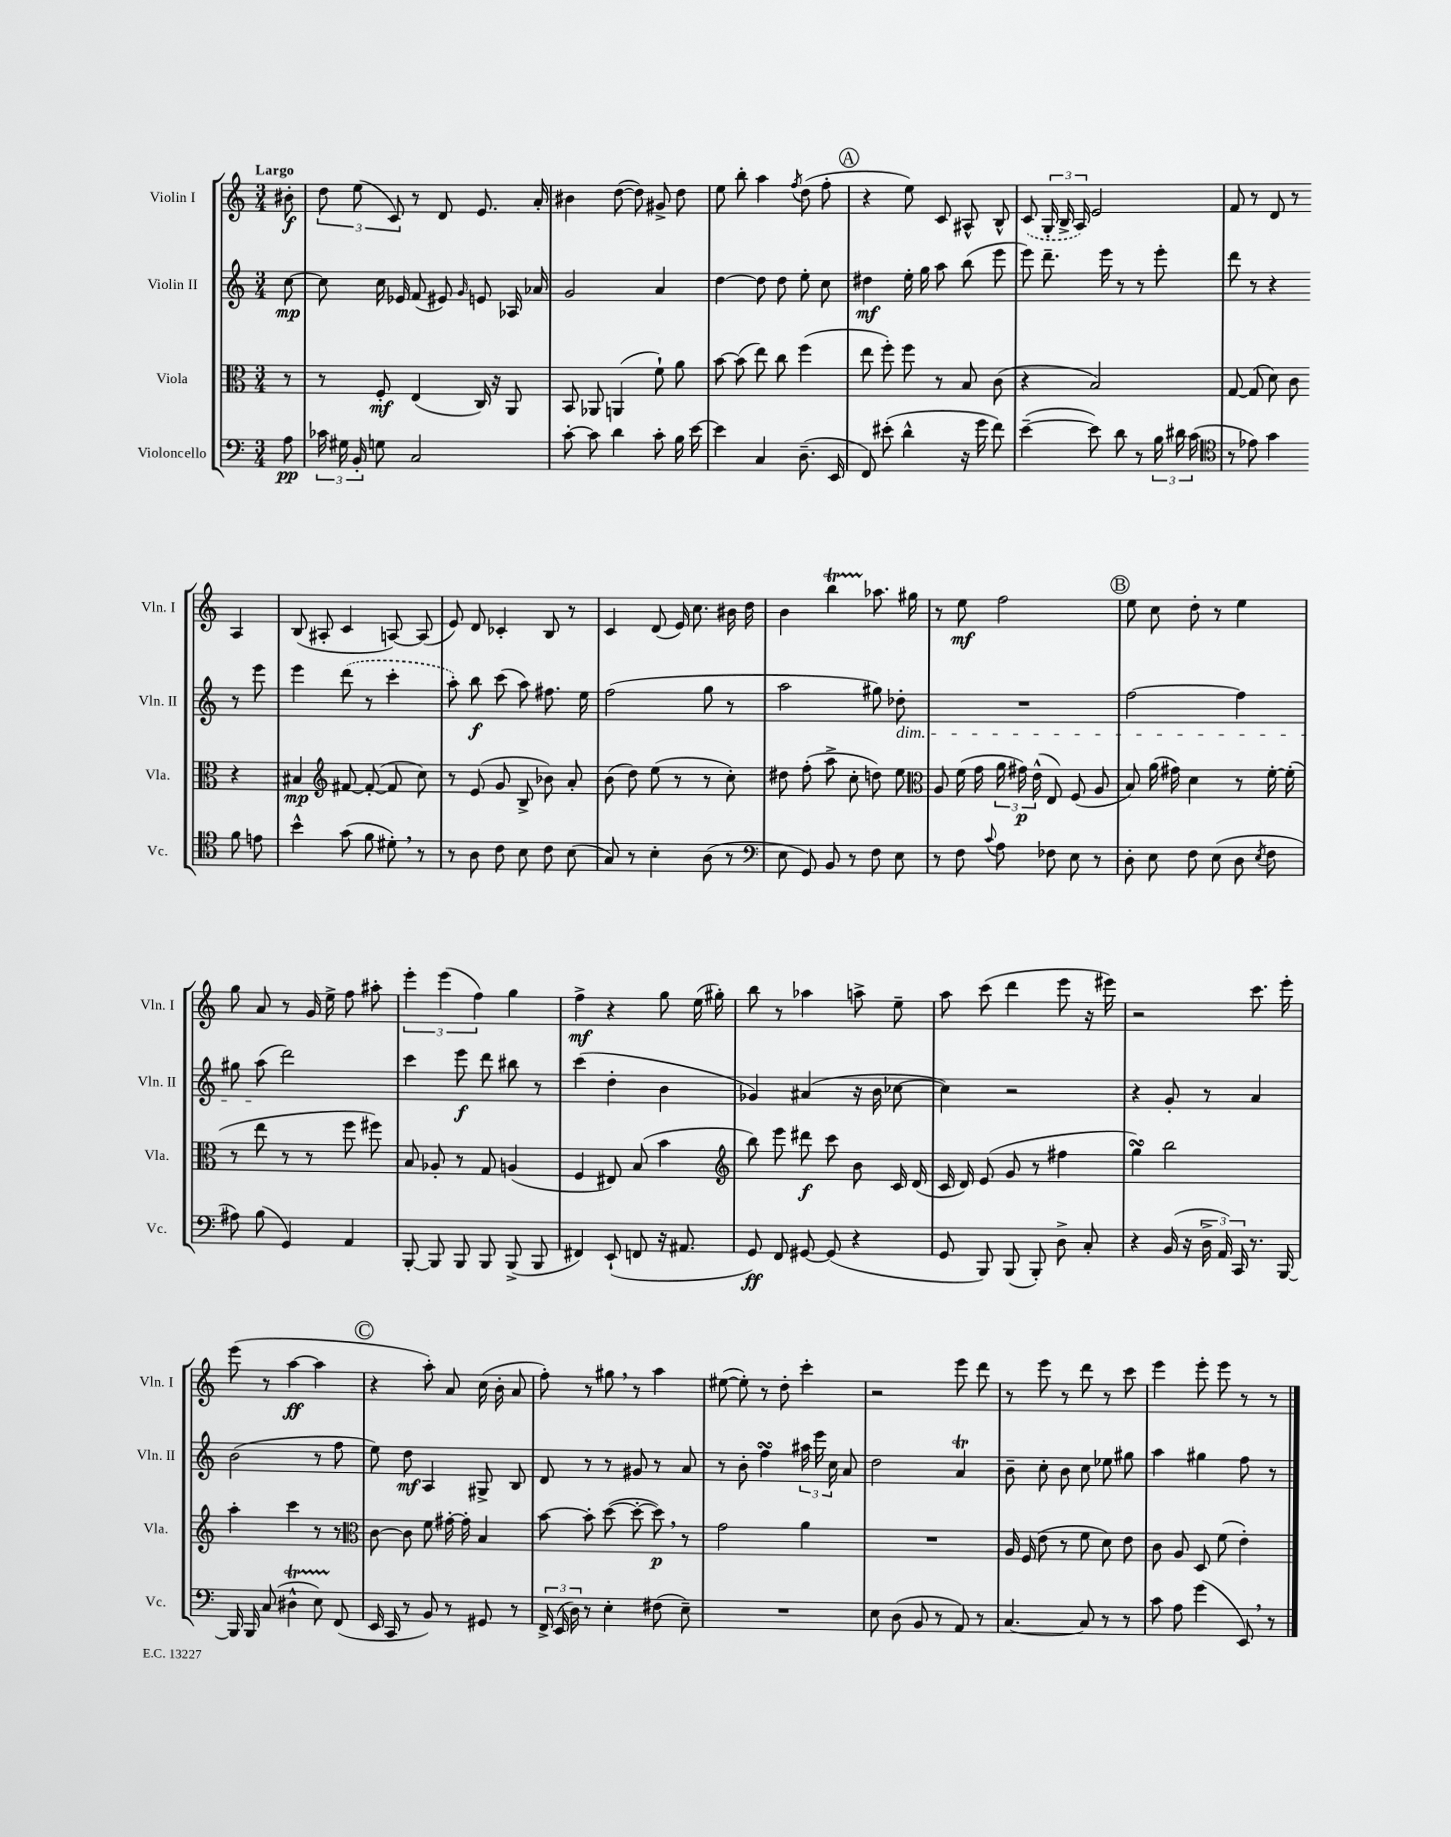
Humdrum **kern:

**kern	**kern	**kern	**kern
*staff4	*staff3	*staff2	*staff1
*clefF4	*clefC3	*clefG2	*clefG2
*k[]	*k[]	*k[]	*k[]
*M3/4	*M3/4	*M3/4	*M3/4
8A	8r	[8cc	8b#'
=	=	=	=
24c-	8r	8cc]	12dd
24G#	.	.	.
24BB'	.	.	(12ee
8G	8F'	16cc	.
.	.	.	12c)
.	.	16e-	.
2C	(4E	(8f	8r
.	.	8e#)	8d
.	.	16qqg	.
.	16C)	8e	8.e
.	16r	.	.
.	8AA	16A-	.
.	.	16a-	16a'
=	=	=	=
[8c'	8BB	2g	4b#
8c]	8AA-	.	.
4d	(4AA	.	([8dd
.	.	.	8dd])
8c'	8f`)	4a	8g#^
16B	8a	.	8dd
[16e	.	.	.
=	=	=	=
4e]	[8b	[4dd	8ee
.	(8b]	.	8bb'
4C	8ee)	8dd]	4aa
.	8cc	8dd	.
.	.	.	8qff
(8.D~	(4ff	8ee'	(8dd
.	.	8cc	8ff'
16EE	.	.	.
=	=	=	=
8FF)	8ee	4dd#	4r
(8e#'	8ff')	.	.
4d^^	8ff	16ee'	8ee)
.	.	16gg	.
.	8r	8aa	8c
16r	8B	(8bb	8A#^^
16g	.	.	.
8f)	(8c	8eee	8B^^
=	=	=	=
([4e~	4r	8eee)	(8c
.	.	8.ddd~	24G'
.	.	.	24B^
.	.	.	24A)
8e])	2B)	.	2e
.	.	16eee	.
8d	.	8r	.
8r	.	8r	.
24B	.	8eee'	.
24d#	.	.	.
(24c	.	.	.
=	=	=	=
*clefC4	*	*	*
8r	[8G	8ddd	8f
8e-)	(8G]	8r	8r
4g	8d)	4r	8d
.	8c	.	8r
8f	4r	8r	4A
8e	.	8eee	.
=	=	=	=
4b^^	4B#	4eee	(8B
.	.	.	8A#'
*	*clefG2	*	*
(8g	[8f#	(8ddd	4c
8f	(8f#'_	8r	.
8d#')	8f#]	4ccc'	[8A)
8r	8cc)	.	(8A]
=	=	=	=
8r	8r	8aa')	8e)
8A	(8e	8bb	8d
8c	8g	(8ccc	4c-'
8B	8B^	8aa)	.
8c	8b-)	8.ff#	8B
(8B	8a'	.	8r
.	.	16ee	.
=	=	=	=
8G)	(8b	(2ff	4c
8r	8dd)	.	.
4B'	(8ee	.	(8d
.	8r	.	16e)
.	.	.	8.cc
(8A	8r	8gg	.
8r	8cc')	8r	16b#
.	.	.	16dd
=	=	=	=
*clefF4	*	*	*
8E	8dd#	2aa	4b
8GG)	(8ff'	.	.
8BB	8aa^	.	4bb
8r	8cc'	.	.
8F	8dd)	8gg#)	8.aa-
8E	8ee	8dd-'	.
.	.	.	16gg#
=	=	=	=
*	*clefC3	*	*
8r	8A	2.r	8r
8F	(16f	.	8ee
.	16g	.	.
8qqc	.	.	.
8A	24a	.	2ff
.	24g#)	.	.
.	(24e^^	.	.
8F-	8E)	.	.
8E	(8F	.	.
8r	8A	.	.
=	=	=	=
8D'	8B)	[2ff	8ee
8E	(16a	.	8cc
.	16g#)	.	.
8F	4d	.	8dd'
(8E	.	.	8r
8D	8r	4ff]	4ee
8qE	.	.	.
8F	[16f'	.	.
.	(16f']	.	.
=	=	=	=
8A#)	8r	8gg#	8gg
(8B	8ee	(8aa	8a
4GG)	8r	2ddd)	8r
.	8r	.	16g
.	.	.	16ee^
4AA	8ff	.	8ff
.	8ff#)	.	8aa#'
=	=	=	=
[8BBB'	8B	4ccc	6eee'
8BBB]	8A-'	.	.
.	.	.	(6eee
8BBB	8r	8eee	.
.	.	.	6ff)
8BBB	8G	8ddd	.
(8BBB^	(4A	8bb#	4gg
8BBB	.	8r	.
=	=	=	=
4FF#)	4F	(4ccc	4ff^
(8EE`	8E#)	4dd'	4r
8FF	(8B	.	.
16r	4b	4b	8gg
8.AA#	.	.	.
.	.	.	(16ee
.	.	.	16gg#')
=	=	=	=
*	*clefG2	*	*
8GG)	8bb)	4g-)	8bb
8FF	8eee	.	8r
[8GG#	8ddd#	(4a#	4aa-
(8GG#]	8ccc	.	.
4r	8b	16r	8aa^
.	.	16b	.
.	16c	[8cc-	8ee~
.	(16d	.	.
=	=	=	=
8GG	16c	4cc-])	8aa
.	16d)	.	.
8BBB)	(8e	.	(8ccc
(8BBB	8g	2r	4ddd
8BBB')	8r	.	.
8D^	4ff#	.	8eee
8C'	.	.	16r
.	.	.	16eee#)
=	=	=	=
4r	4gg)	4r	2r
(16BB	2bb	8g'	.
16r	.	.	.
24D^	.	8r	.
24AA)	.	.	.
24CC	.	.	.
8.r	.	4a	8.ccc
[16BBB	.	.	16eee'
=	=	=	=
16BBB]	4aa'	(2b	(8eee
16BBB	.	.	.
(8C	.	.	8r
4D#^^	4ccc	.	[4aa
8E)	8r	8r	4aa]
(8FF	8r	8ff	.
=	=	=	=
*	*clefC3	*	*
16EE	[8c	8ee)	4r
16CC	.	.	.
8r	8c]	8dd	.
8BB)	8f	4A	8aa')
8r	[16g#'	.	8a
.	16g#']	.	.
8GG#	4B	8G#^	(16cc
.	.	.	16b'
8r	.	8B	8a
=	=	=	=
24FF^	[8b	8d	8ff')
(24EE	.	.	.
24D)	.	.	.
8r	8b']	8r	8r
4E'	([8dd	8r	8gg#
.	8dd'_	8g#	8r
(8F#	8dd])	8r	4aa
8E~)	8r	8a	.
=	=	=	=
2.r	2g	8r	([8ee#
.	.	8b'	8ee#'])
.	.	4ff	8r
.	.	.	8dd'
.	4a	24aa#	4ccc'
.	.	24eee	.
.	.	24cc	.
.	.	8a	.
=	=	=	=
8E	2.r	2dd	2r
(8D	.	.	.
8BB	.	.	.
8r	.	.	.
8AA)	.	4a	8eee
8r	.	.	8ddd
=	=	=	=
[4.C	16A	8b~	8r
.	(16F	.	.
.	8e	8cc'	8eee
.	8r	8b	8r
8C]	8f	8cc	8ddd
8r	8d)	8ee-	8r
8r	8e	8gg#	8ccc
=	=	=	=
8c	8c	4aa	4eee
8A	8A	.	.
(4g	8D	4gg#	8eee'
.	(8f	.	8eee
8EE)	4e')	8ff	8r
8r	.	8r	8r
==	==	==	==
*-	*-	*-	*-
